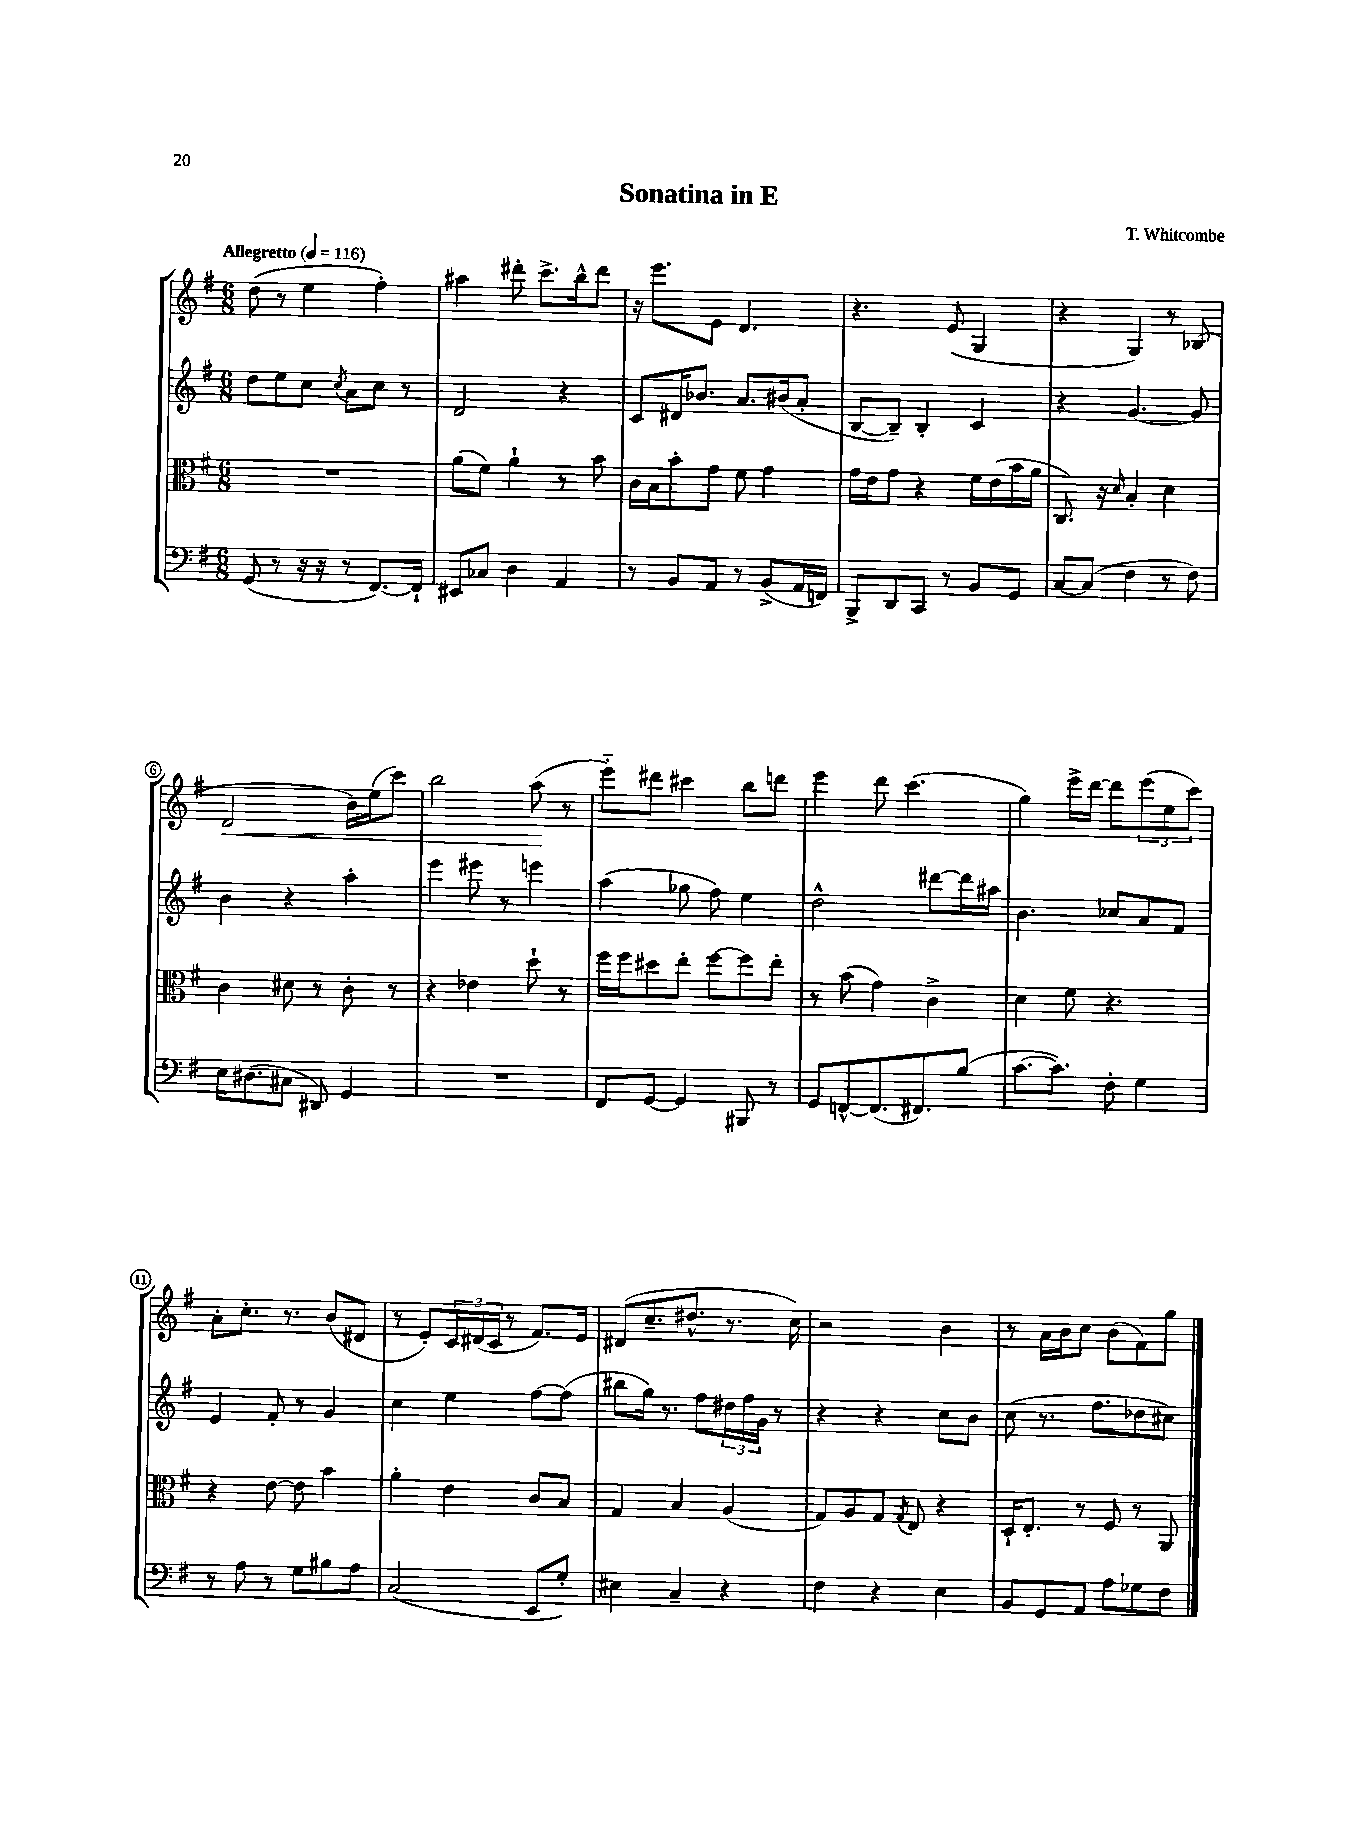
\header { title = "Sonatina in E" composer = "T. Whitcombe" }
<<
\new StaffGroup <<
\new Staff = "s0" {
    \clef treble \key g \major \numericTimeSignature \time 6/8 \tempo "Allegretto" 4 = 116
    d''8( r8 e''4 fis''4-.) |
    ais''4 dis'''8-. c'''8.-> b''16-^ dis'''8 |
    r16 e'''8. e'8 d'4. |
    r4. e'8( g4 |
    r4 g4) r8 bes8( |
    d'2\< b'16) e''16( c'''8) |
    b''2 a''8\!( r8 |
    e'''8-_) dis'''8 cis'''4 b''8 d'''8 |
    e'''4 d'''8 c'''4.( |
    g''4) e'''16-> d'''16~ d'''8 \tuplet 3/2 { e'''8( e''8 c'''8) } |
    a'8-. c''8.-. r8. b'8( dis'8 |
    r8 e'8-.) \tuplet 3/2 { c'16 dis'16( c'16 } r8 fis'8.) e'16 |
    dis'8( c''8.-- dis''8.-^ r8. c''16) |
    r2 b'4 |
    r8 a'16 b'16 c''8 b'8( fis'8) g''8 \bar "|." |
}
\new Staff = "s1" {
    \clef treble \key g \major \numericTimeSignature \time 6/8
    d''8 e''8 c''8 \acciaccatura { c''8 } a'8 c''8 r8 |
    d'2 r4 |
    c'8 dis'16 bes'8. a'8. bis'16( a'8-. |
    b8~ b8--) b4-. c'4 |
    r4 g'4.~ g'8 |
    b'4 r4 a''4-. |
    e'''4 eis'''8 r8 e'''4 |
    a''4( ges''8 fis''8) e''4 |
    d''2-^ dis'''8~ dis'''16 ais''16 |
    b'4. ces''8 a'8 fis'8 |
    e'4 fis'8-. r8 g'4 |
    c''4 e''4 fis''8~ fis''8( |
    bis''8 g''16) r8. fis''8 \tuplet 3/2 { dis''16 fis''16 g'16 } r8 |
    r4 r4 c''8 b'8 |
    c''8( r8. fis''8. des''8 cis''8) \bar "|." |
}
\new Staff = "s2" {
    \clef alto \key g \major \numericTimeSignature \time 6/8
    R2. |
    a'8( fis'8) a'4-! r8 b'8 |
    c'16 b16 b'8-. g'8 fis'8 g'4 |
    g'16 e'16 g'8 r4 fis'16 e'16( b'16 a'16 |
    c8.) r16 \grace { d'16 } b4-. d'4 |
    c'4 dis'8 r8 c'8-. r8 |
    r4 ees'4 d''8-! r8 |
    fis''16 fis''16 dis''8 e''8-. fis''8~ fis''8 e''8-. |
    r8 b'8( g'4) c'4-> |
    d'4 fis'8 r4. |
    r4 e'8~ e'8 b'4 |
    a'4-. e'4 c'8 b8 |
    g4 b4 a4( |
    g8) a8 g8 \acciaccatura { g8 } e8 r4 |
    d16-! e8.-. r8 fis8 r8 a,8 \bar "|." |
}
\new Staff = "s3" {
    \clef bass \key g \major \numericTimeSignature \time 6/8
    g,8( r8 r16 r16 r8 fis,8.~) fis,16-! |
    eis,8 ces8 d4 a,4 |
    r8 b,8 a,8 r8 b,8->( a,16 f,16) |
    b,,8-> d,8 c,8 r8 b,8 g,8 |
    c8~ c8( fis4 r8 fis8) |
    e16 dis8.( cis8 dis,8) g,4 |
    R2. |
    fis,8 g,8~ g,4 bis,,8 r8 |
    g,8 f,8~-^ f,8.( fis,8.) b8( |
    c'8.~ c'8.) fis8-. g4 |
    r8 a8 r8 g8 bis8 a8 |
    c2( e,8 g8-.) |
    eis4 c4-- r4 |
    fis4 r4 e4 |
    b,8 g,8 a,8 a8 ges8 fis8 \bar "|." |
}
>>
>>
\layout { \context { \Score \override BarNumber.stencil = #(make-stencil-circler 0.1 0.3 ly:text-interface::print) } }
